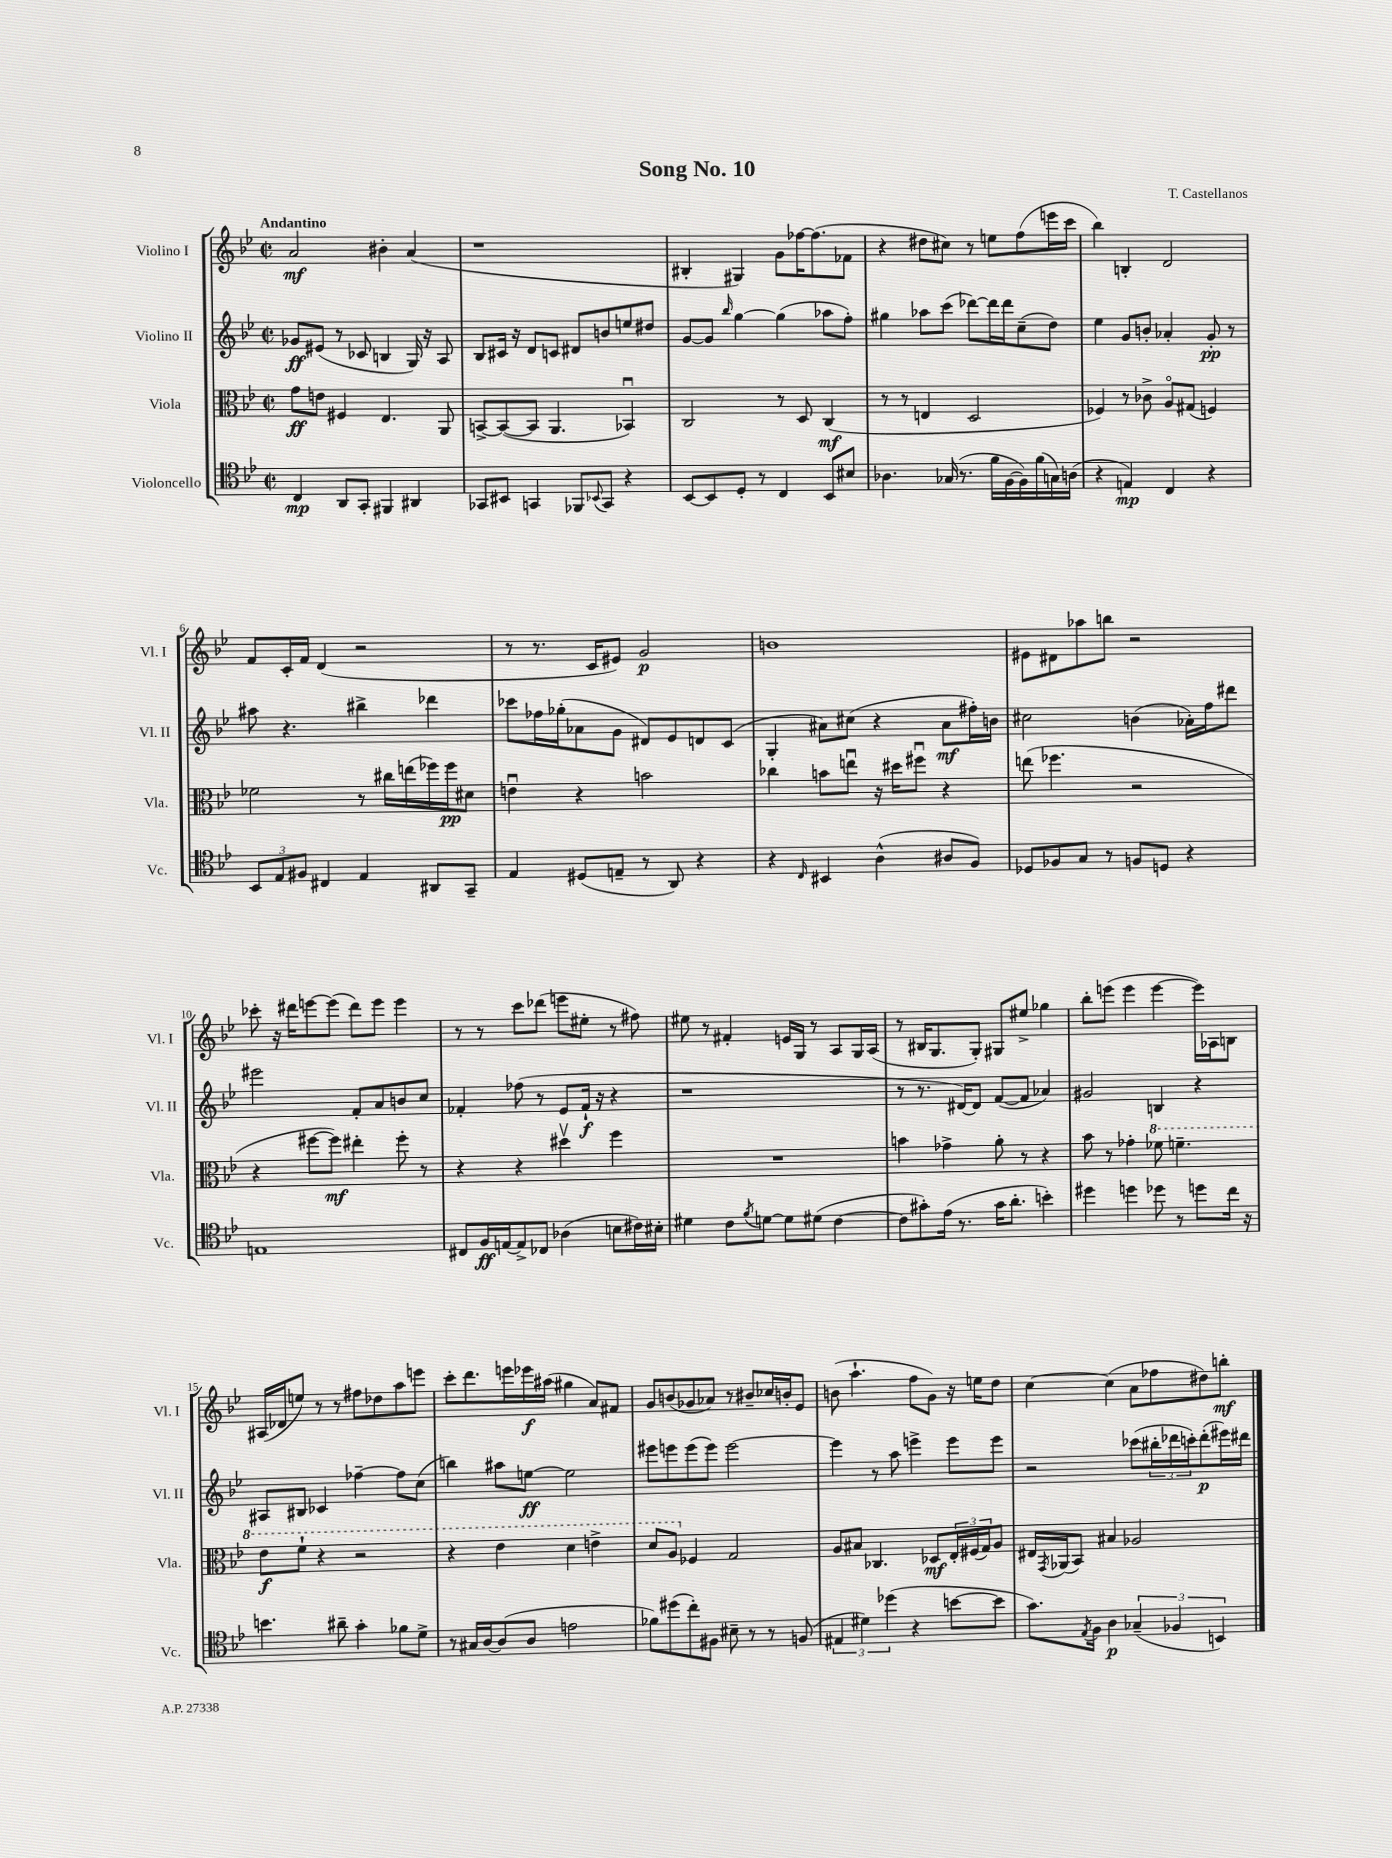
\header { title = "Song No. 10" composer = "T. Castellanos" }
<<
\new StaffGroup <<
\new Staff = "s0" \with { instrumentName = "Violino I" shortInstrumentName = "Vl. I" } {
    \clef treble \key bes \major \defaultTimeSignature \time 2/2 \tempo "Andantino"
    a'2\mf bis'4-. a'4( |
    r1 |
    bis4-. gis4) g'8 fes''16~ fes''8.( fes'8 |
    r4 dis''8 cis''8) r8 e''8 f''8( e'''16 c'''16 |
    bes''4) b4-. d'2 |
    f'8 c'16-. f'16 d'4( r2 |
    r8 r8. c'16 eis'8) g'2\p |
    b'1 |
    eis'8 dis'8 aes''8 b''8 r2 |
    ces'''8-. r16 dis'''16 e'''8~ e'''8( dis'''8) e'''8 e'''4 |
    r8 r8 c'''8 des'''8( e'''8 eis''8-. r8 fis''8) |
    eis''8 r8 fis'4-. e'16 g16 r8 a8 g16 a16( |
    r8 bis16 g8. g8-.) gis8 eis''8-> ges''4 |
    bes''8-. e'''8( e'''4 e'''4~ e'''16) aes16 b8 |
    ais16( des'16 e''8) r8 r8 fis''8 des''8 a''8 e'''8 |
    c'''8-. d'''8. e'''16 ees'''16\f ais''16( gis''4 a'8) fis'8 |
    g'8 b'8( ges'8 aes'8) r8 bis'8-- ces''16 b'16-. ees'8 |
    b'8( a''4.-! f''8 g'8) r16 e''16 d''8 |
    c''4~ c''4( a'8 fes''8 dis''8) b''8-.\mf \bar "|." |
}
\new Staff = "s1" \with { instrumentName = "Violino II" shortInstrumentName = "Vl. II" } {
    \clef treble \key bes \major \defaultTimeSignature \time 2/2
    ges'8\ff eis'8( r8 ces'8 b4 g16) r16 a8 |
    bes8 cis'16 r16 d'8 c'8 dis'8 b'8 e''8 dis''8 |
    g'8~ g'8 \grace { bes''16 } g''4~ g''4( aes''8 f''8-.) |
    gis''4 aes''8 c'''8( des'''8~) des'''16 des'''16 c''8--( d''8) |
    ees''4 g'8 b'8-. aes'4-. g'8-.\pp r8 |
    ais''8 r4. bis''4-> des'''4 |
    ces'''8 fes''16 ges''16-.( aes'8 g'8 dis'8) ees'8 d'8 c'8( |
    g4-. ais'8) cis''8( r4 ais'8\mf fis''16-.) b'16 |
    cis''2 b'4( aes'16-.) f''16 dis'''8 |
    eis'''2 f'8-. a'8 b'8 c''8 |
    fes'4-. fes''8( r8 ees'8 fes'16-!\f r16 r4 |
    r1 |
    r8 r8. dis'16~) dis'8 f'8~( f'8 aes'4) |
    gis'2 b4 r4 |
    ais8 bis8 ces'4 fes''4~-- fes''8 c''8( |
    b''4) ais''8 e''8~\ff e''2 |
    eis'''8 e'''8 e'''8( e'''8) e'''2~ |
    e'''4 r8 a''8 e'''4-> e'''8 e'''8 |
    r2 ces'''8( \tuplet 3/2 { bis''16-. des'''16 c'''16-.) } des'''8-.\p( eis'''16) dis'''16 \bar "|." |
}
\new Staff = "s2" \with { instrumentName = "Viola" shortInstrumentName = "Vla." } {
    \clef alto \key bes \major \defaultTimeSignature \time 2/2
    g'8\ff e'8 fis4 ees4. a,8 |
    b,8~-> b,8~( b,8 a,4. bes,4\downbow) |
    c2 r8 d8 c4\mf( |
    r8 r8 e4 d2 |
    fes4) r8 ces'8-> a8\flageolet gis8( f4) |
    fes'2 r8 cis''16 e''16( fes''16) fes''16\pp dis'8 |
    e'4\downbow r4 b'2 |
    ces''4 b'8 e''8\downbow r16 dis''16 fis''8\downbow r4 |
    e''8( fes''4. r2 |
    r4 fis''8~ fis''8\mf) eis''4-. fis''8-. r8 |
    r4 r4 dis''4\upbow f''4 |
    R1 |
    b'4 ges'4-> a'8-. r8 r4 |
    bes'8 r8 ges'4-. \ottava #1 fes''8 f''4.-- |
    ees''8\f f''8-! r4 r2 |
    r4 ees''4 d''4 e''4-> |
    d''8 a'8 \ottava #0 fes4 g2 |
    a8 bis8 ces4. des8\mf \tuplet 3/2 { ees16-. fis16( g16) } a8 |
    eis16 \acciaccatura { g,8 } aes,16( bes,8) bis4 aes2 \bar "|." |
}
\new Staff = "s3" \with { instrumentName = "Violoncello" shortInstrumentName = "Vc." } {
    \clef tenor \key bes \major \defaultTimeSignature \time 2/2
    c4\mp a,8 g,8-. fis,4 ais,4 |
    ges,8 bis,8 g,4 fes,8 \appoggiatura { bes,8 } g,8 r4 |
    bes,8~ bes,8 d8-. r8 c4 bes,8 bis8 |
    aes4. ges16( r8. f'16 f16~ f16) f'16( g16) a16( |
    r4 e4\mp) c4 r4 |
    \tuplet 3/2 { bes,8 ees8 fis8 } cis4 ees4 ais,8 g,8-- |
    ees4 dis8( e8-- r8 a,8) r4 |
    r4 \grace { c16 } bis,4 a4-^( ais8 f8) |
    des8 fes8 g8 r8 f8 d8 r4 |
    e1 |
    cis8 f16\ff e16~ e8-> ces8 aes4( b8 cis'16) bis16-. |
    dis'4 c'8 \acciaccatura { f'8 } d'8~ d'8 dis'8( c'4~ |
    c'8 gis'8-.) ees'16( r8. gis'16 a'8.-. b'4-.) |
    dis''4 d''4 des''8 r8 d''8 c''16 r16 |
    b'4. ais'8-- g'4-. fes'8 d'8-> |
    r8 gis16 a16~ a8( a8 e'2 |
    fes'8) dis''8( c''8-.) fis8 bis8-- r8 r8 f8( |
    \tuplet 3/2 { eis4 dis'4) des''4( } r4 b'8~ b'8 |
    g'8.) \acciaccatura { ees8 } f16 a4\p \tuplet 3/2 { ges4--( fes4 b,4) } \bar "|." |
}
>>
>>
